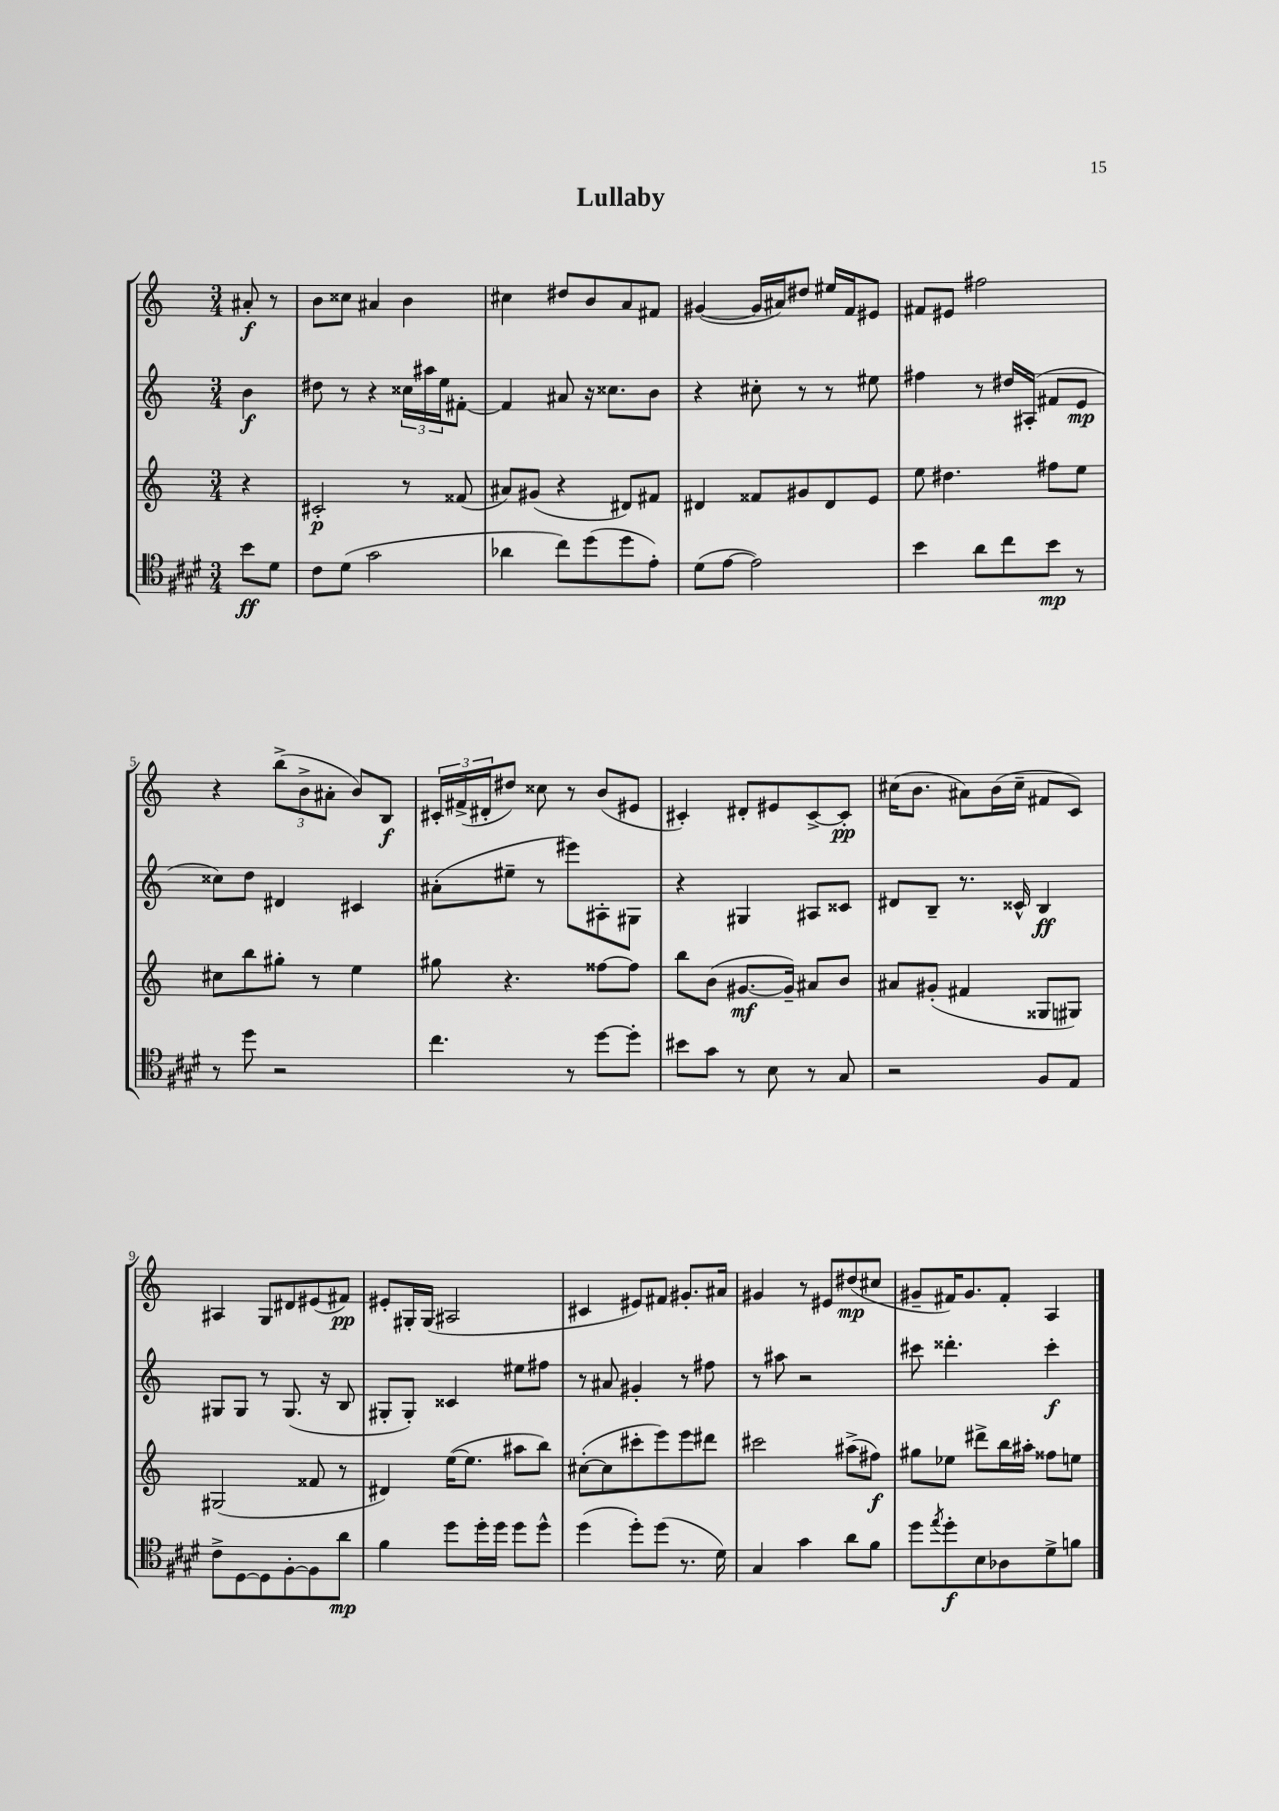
\header { title = "Lullaby" }
<<
\new StaffGroup <<
\new Staff = "s0" {
    \clef treble \key c \major \numericTimeSignature \time 3/4 \partial 4
    ais'8-.\f r8 |
    b'8 cisis''8 ais'4 b'4 |
    cis''4 dis''8 b'8 a'8 fis'8 |
    gis'4~( gis'16 ais'16) dis''8 eis''16 f'16 eis'8 |
    fis'8 eis'8 fis''2 |
    r4 \tuplet 3/2 { b''8->( b'8-> ais'8-. } b'8) b8\f |
    \tuplet 3/2 { cis'16-. fis'16->( dis'16-. } dis''8) cisis''8 r8 b'8( eis'8 |
    cis'4-.) dis'8-. eis'8 cis'8~-> cis'8-.\pp |
    cis''16( b'8. ais'8) b'16( cis''16-- fis'8 c'8) |
    ais4 g8 dis'8 eis'8( fis'8\pp) |
    eis'8-. gis16-. gis16( ais2 |
    cis'4 eis'8) fis'8 gis'8.-. ais'16 |
    gis'4 r8 eis'8 dis''8\mp( cis''8 |
    gis'8-- fis'16) gis'8. fis'8-. a4 \bar "|." |
}
\new Staff = "s1" {
    \clef treble \key c \major \numericTimeSignature \time 3/4 \partial 4
    b'4\f |
    dis''8 r8 r4 \tuplet 3/2 { cisis''16 ais''16 e''16 } fis'8~-. |
    fis'4 ais'8 r16 cisis''8. b'8 |
    r4 cis''8-. r8 r8 eis''8 |
    fis''4 r8 dis''16 ais16-.( fis'8 e'8\mp |
    cisis''8) d''8 dis'4 cis'4 |
    ais'8-.( eis''8-- r8 eis'''8) ais8-. gis8 |
    r4 gis4 ais8 cisis'8 |
    dis'8 b8-- r8. cisis'16-^ b4\ff |
    gis8 gis8 r8 gis8.( r16 b8 |
    gis8-. gis8-.) cisis'4 eis''8 fis''8 |
    r8 ais'8 gis'4-. r8 fis''8 |
    r8 ais''8 r2 |
    cis'''8 disis'''4.-. cis'''4-.\f \bar "|." |
}
\new Staff = "s2" {
    \clef treble \key c \major \numericTimeSignature \time 3/4 \partial 4
    r4 |
    cis'2-.\p r8 fisis'8( |
    ais'8) gis'8( r4 dis'8) fis'8 |
    dis'4 fisis'8 gis'8 dis'8 e'8 |
    e''8 dis''4. fis''8 e''8 |
    cis''8 b''8 gis''8-. r8 e''4 |
    gis''8 r4. fisis''8~ fisis''8 |
    b''8 b'8( gis'8.~\mf gis'16--) ais'8 b'8 |
    ais'8 gis'8-.( fis'4 gisis8 gis8) |
    gis2( fisis'8 r8 |
    dis'4) e''16~( e''8. ais''8 b''8) |
    cis''8~-.( cis''8 cis'''8-. e'''8) e'''8 dis'''8 |
    cis'''2 ais''8->( fis''8\f) |
    gis''8 ees''8 dis'''8-> b''16 ais''16-. fisis''8 e''8 \bar "|." |
}
\new Staff = "s3" {
    \clef tenor \key e \major \numericTimeSignature \time 3/4 \partial 4
    b'8\ff dis'8 |
    cis'8 dis'8( gis'2 |
    aes'4 cis''8) dis''8( dis''8 e'8-.) |
    dis'8( e'8~ e'2) |
    b'4 a'8 cis''8 b'8\mp r8 |
    r8 dis''8 r2 |
    cis''4. r8 dis''8~ dis''8-. |
    bis'8 gis'8 r8 b8 r8 gis8 |
    r2 fis8 e8 |
    cis'8-> dis8~ dis8 fis8~-. fis8 a'8\mp |
    fis'4 dis''8 dis''16-. dis''16 dis''8 dis''8-^ |
    dis''4( dis''8-.) dis''8( r8. dis'16) |
    gis4 gis'4 a'8 fis'8 |
    dis''8 \acciaccatura { e''8 } dis''8-.\f b8 aes8 dis'8-> f'8 \bar "|." |
}
>>
>>
